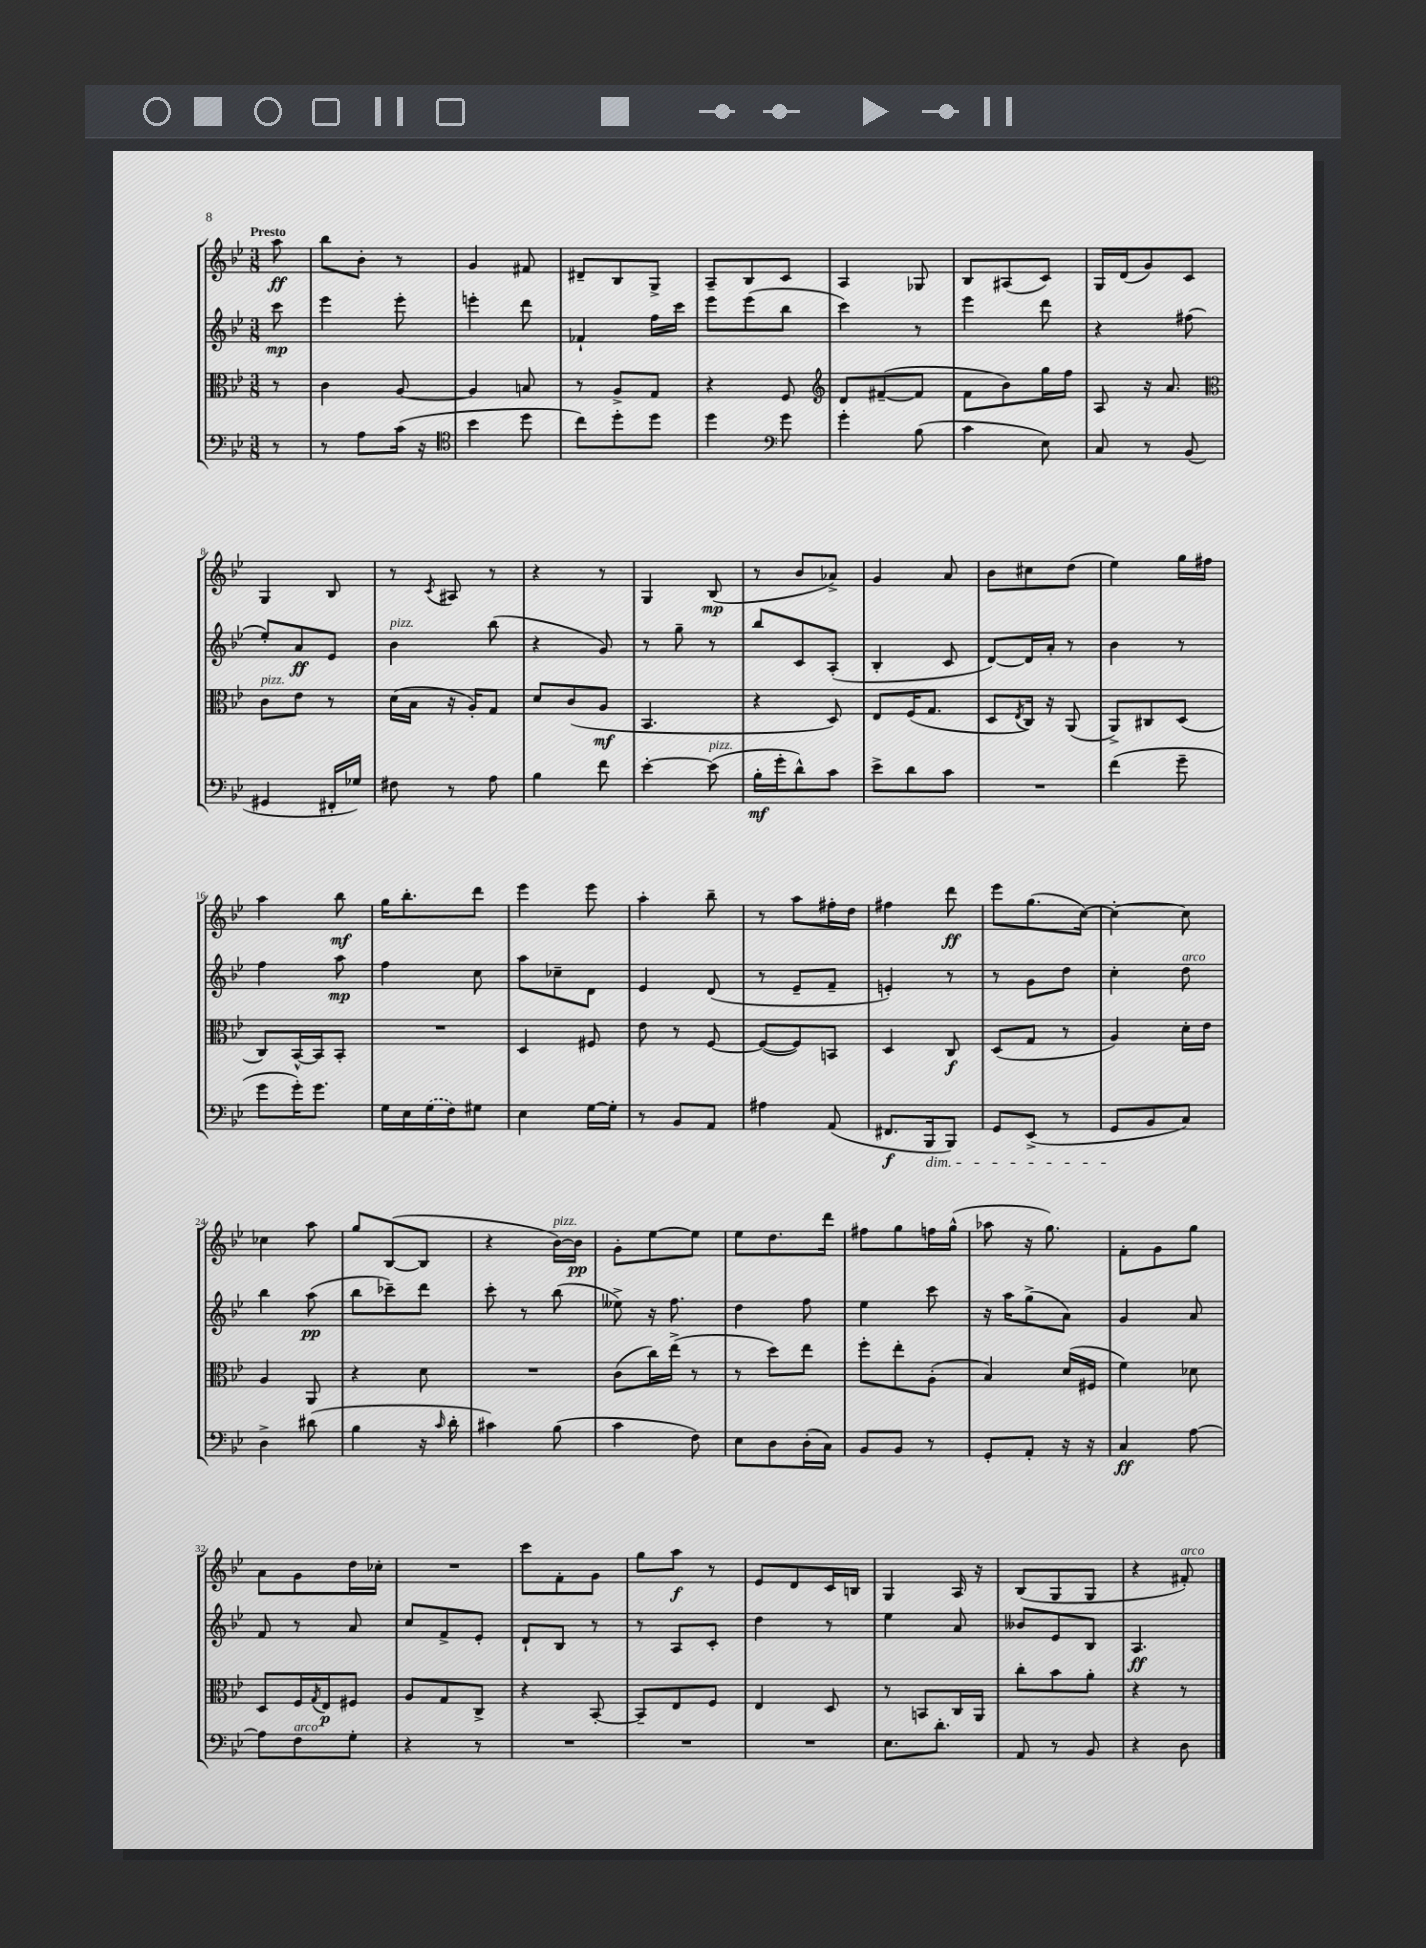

**kern	**dynam	**kern	**dynam	**kern	**dynam	**kern	**dynam
*part4	*part4	*part3	*part3	*part2	*part2	*part1	*part1
*staff4	*staff4	*staff3	*staff3	*staff2	*staff2	*staff1	*staff1
*clefF4	*	*clefC3	*	*clefG2	*	*clefG2	*
*k[b-e-]	*	*k[b-e-]	*	*k[b-e-]	*	*k[b-e-]	*
*M3/8	*	*M3/8	*	*M3/8	*	*M3/8	*
=	=	=	=	=	=	=	=
!	!	!	!	!	!	!LO:TX:a:B:t=Presto	!
8r	.	8r	.	8ccc\	mp	8aa\	ff
=1	=1	=1	=1	=1	=1	=1	=1
8r	.	4c\	.	4eee-\	.	8bb-\L	.
8A\L	.	.	.	.	.	8b-'\J	.
(16c\Jk	.	[8A/	.	8eee-'\	.	8r	.
16r	.	.	.	.	.	.	.
=2	=2	=2	=2	=2	=2	=2	=2
*clefC4	*	*	*	*	*	*	*
4b-\	.	4A/]	.	4eeen'\	.	4g/	.
8dd\	.	8Bn/	.	8ddd\	.	8f#X/	.
=3	=3	=3	=3	=3	=3	=3	=3
8cc\L)	.	8r	.	4f-X`/	.	8d#X~/L	.
8dd'\	.	8A^/L	.	.	.	8B-/	.
8dd\J	.	8G/J	.	16ff\LL	.	8G^/J	.
.	.	.	.	16ccc\JJ	.	.	.
=4	=4	=4	=4	=4	=4	=4	=4
4dd\	.	4r	.	8eee-\L	.	8A~/L	.
.	.	.	.	(8eee-\	.	8B-/	.
*clefF4	*	*	*	*	*	*	*
8g\	.	8F/	.	8bb-\J	.	8c/J	.
=5	=5	=5	=5	=5	=5	=5	=5
*	*	*clefG2	*	*	*	*	*
4g'\	.	8d/L	.	4ccc\)	.	4A/	.
.	.	([8f#X~/	.	.	.	.	.
(8B-\	.	8f#/J]	.	8r	.	8G-X/	.
=6	=6	=6	=6	=6	=6	=6	=6
4c\	.	8f\L	.	4eee-\	.	8B-/L	.
.	.	8b-\)	.	.	.	(8A#X/	.
8E-\)	.	16gg\L	.	8ddd\	.	8c/J)	.
.	.	16ff\JJ	.	.	.	.	.
=7	=7	=7	=7	=7	=7	=7	=7
8C/	.	8A/	.	4r	.	16G/LL	.
.	.	.	.	.	.	(16d/J	.
8r	.	16r	.	.	.	8g/)	.
.	.	8.a/	.	.	.	.	.
(8BB-/	.	.	.	(8ff#X\	.	8c/J	.
!!LO:LB:g=z
=8	=8	=8	=8	=8	=8	=8	=8
*	*	*clefC3	*	*	*	*	*
!	!	!LO:TX:a:i:t=pizz.	!	!	!	!	!
4GG#X/	.	8c\L	.	8ee-'/L)	.	4G/	.
.	.	8e-\J	.	8a/	ff	.	.
16FF#X'/LL	.	8r	.	8e-/J	.	8B-/	.
16G-X/JJ)	.	.	.	.	.	.	.
=9	=9	=9	=9	=9	=9	=9	=9
!	!	!	!	!LO:TX:a:i:t=pizz.	!	!	!
8F#X\	.	(16d\LL	.	4b-\	.	8r	.
.	.	16B-\JJ	.	.	.	.	.
.	.	.	.	.	.	8qc/	.
8r	.	16r	.	.	.	8A#X/	.
.	.	16A'/KL)	.	.	.	.	.
8A\	.	8G/J	.	(8bb-\	.	8r	.
=10	=10	=10	=10	=10	=10	=10	=10
4B-\	.	8d/L	.	4r	.	4r	.
.	.	(8c/	.	.	.	.	.
8f\	.	8A/J	mf	8g/)	.	8r	.
=11	=11	=11	=11	=11	=11	=11	=11
[4e-'\	.	4.BB-/	.	8r	.	4G/	.
.	.	.	.	8gg~\	.	.	.
!LO:TX:a:i:t=pizz.	!	!	!	!	!	!	!
(8e-\]	.	.	.	8r	.	(8B-/	mp
=12	=12	=12	=12	=12	=12	=12	=12
16B-'\LL	mf	4r	.	8bb-/L	.	8r	.
16g'\J	.	.	.	.	.	.	.
8d^^\)	.	.	.	8c/	.	8b-/L	.
8c\J	.	8D/)	.	(8A'/J	.	8a-X^/J)	.
=13	=13	=13	=13	=13	=13	=13	=13
8e-^\L	.	8E-/L	.	4B-'/	.	4g/	.
8d\	.	(16F/K	.	.	.	.	.
.	.	8.G/J	.	.	.	.	.
8c\J	.	.	.	8c/	.	8a/	.
=14	=14	=14	=14	=14	=14	=14	=14
4.r	.	8D/L	.	[8d/L)	.	8b-\L	.
.	.	8qE-/	.	.	.	.	.
.	.	16C/Jk)	.	16d/L]	.	8cc#X\	.
.	.	16r	.	16a'/JJ	.	.	.
.	.	(8AA/	.	8r	.	(8dd\J	.
=15	=15	=15	=15	=15	=15	=15	=15
(4f\	.	8AA^/L)	.	4b-\	.	4ee-\)	.
.	.	8C#X/	.	.	.	.	.
8g~\	.	(8D/J	.	8r	.	16gg\LL	.
.	.	.	.	.	.	16ff#X\JJ	.
!!LO:LB:g=z
=16	=16	=16	=16	=16	=16	=16	=16
8g\L	.	8C/L)	.	4ff\	.	4aa\	.
16g'\K)	.	[16BB-^^/L	.	.	.	.	.
8.g\J	.	16BB-/J]	.	.	.	.	.
.	.	8BB-'/J	.	8aa\	mp	8bb-\	mf
=17	=17	=17	=17	=17	=17	=17	=17
16G\LL	.	4.r	.	4ff\	.	16gg\KL	.
16E-\	.	.	.	.	.	8.bb-'\	.
(16G\	.	.	.	.	.	.	.
16F\J)	.	.	.	.	.	.	.
8G#X\J	.	.	.	8cc\	.	8ddd\J	.
=18	=18	=18	=18	=18	=18	=18	=18
4E-\	.	4D/	.	8aa\L	.	4eee-\	.
.	.	.	.	8cc-X~\	.	.	.
[16G\LL	.	8F#X/	.	8d\J	.	8eee-\	.
16G'\JJ]	.	.	.	.	.	.	.
=19	=19	=19	=19	=19	=19	=19	=19
8r	.	8e-\	.	4e-/	.	4aa'\	.
8BB-/L	.	8r	.	.	.	.	.
8AA/J	.	[8F/	.	(8d/	.	8bb-~\	.
=20	=20	=20	=20	=20	=20	=20	=20
4A#X\	.	(8F/L_	.	8r	.	8r	.
.	.	8F/])	.	8e-~/L	.	8aa\L	.
(8AA/	.	8BBn/J	.	8f~/J	.	16ff#X'\L	.
.	.	.	.	.	.	16dd\JJ	.
=21	=21	=21	=21	=21	=21	=21	=21
8.FF#X/L	f	4D/	.	4en'/)	.	4ff#X\	.
!LO:TX:b:i:t=dim.	!	!	!	!	!	!	!
16BBB-/k	.	.	.	.	.	.	.
8BBB-/J)	.	8C/	f	8r	.	8ddd\	ff
=22	=22	=22	=22	=22	=22	=22	=22
8GG/L	.	(8D/L	.	8r	.	8eee-\L	.
(8EE-^/J	.	8G/J	.	8g\L	.	(8.gg\	.
8r	.	8r	.	8dd\J	.	.	.
.	.	.	.	.	.	[16cc\Jk)	.
=23	=23	=23	=23	=23	=23	=23	=23
8GG/L	.	4A/)	.	4cc'\	.	4cc'\_	.
8BB-/	.	.	.	.	.	.	.
!	!	!	!	!LO:TX:a:i:t=arco	!	!	!
8C/J)	.	16d'\LL	.	8dd\	.	8cc\]	.
.	.	16e-\JJ	.	.	.	.	.
!!LO:LB:g=z
=24	=24	=24	=24	=24	=24	=24	=24
4D^\	.	4A/	.	4bb-\	.	4cc-X\	.
(8d#X\	.	8AA/	.	(8aa\	pp	8aa\	.
=25	=25	=25	=25	=25	=25	=25	=25
4B-\	.	4r	.	8bb-\L	.	8gg/L	.
.	.	.	.	8ccc-X~\)	.	([8B-/	.
16r	.	8d\	.	8ddd\J	.	8B-/J]	.
16qqc/	.	.	.	.	.	.	.
16d'\	.	.	.	.	.	.	.
=26	=26	=26	=26	=26	=26	=26	=26
4c#X\)	.	4.r	.	8ccc'\	.	4r	.
.	.	.	.	8r	.	.	.
!	!	!	!	!	!	!LO:TX:a:i:t=pizz.	!
(8B-\	.	.	.	(8bb-\	.	[16b-\LL)	.
.	.	.	.	.	.	16b-\JJ]	pp
=27	=27	=27	=27	=27	=27	=27	=27
4c\	.	(8c\L	.	8ee--X^\)	.	8g'\L	.
.	.	16cc\L)	.	16r	.	[8ee-\	.
.	.	(16ee-^\JJ	.	8.ff\	.	.	.
8F\)	.	8r	.	.	.	8ee-\J]	.
=28	=28	=28	=28	=28	=28	=28	=28
8E-\L	.	8r	.	4dd\	.	8ee-\L	.
8D\	.	8dd\L)	.	.	.	8.dd\	.
(16D'\L	.	8ee-\J	.	8ff\	.	.	.
16C\JJ)	.	.	.	.	.	16ddd\Jk	.
=29	=29	=29	=29	=29	=29	=29	=29
8BB-/L	.	8ff'\L	.	4ee-\	.	8ff#X\L	.
8BB-/J	.	8ee-'\	.	.	.	8gg\	.
8r	.	(8A'\J	.	8ccc\	.	16ffn\L	.
.	.	.	.	.	.	(16gg^^\JJ	.
=30	=30	=30	=30	=30	=30	=30	=30
8GG'/L	.	4B-/)	.	16r	.	8aa-X\	.
.	.	.	.	16aa\KL	.	.	.
8AA'/J	.	.	.	(8gg^\	.	16r	.
.	.	.	.	.	.	8.gg\)	.
16r	.	(16d/LL	.	8a\J)	.	.	.
16r	.	16F#X/JJ	.	.	.	.	.
=31	=31	=31	=31	=31	=31	=31	=31
4C/	ff	4f\)	.	4g/	.	8f'\L	.
.	.	.	.	.	.	8g\	.
[8A\	.	8d-X\	.	8a/	.	8gg\J	.
!!LO:LB:g=z
=32	=32	=32	=32	=32	=32	=32	=32
8A\L]	.	8D/L	.	8f/	.	8a\L	.
!LO:TX:a:i:t=arco	!	!	!	!	!	!	!
8F\	.	16F/L	.	8r	.	8g\	.
.	.	8qG/	.	.	.	.	.
.	.	16E-/J	p	.	.	.	.
8G'\J	.	8F#X/J	.	8a/	.	16dd\L	.
.	.	.	.	.	.	16cc-X'\JJ	.
=33	=33	=33	=33	=33	=33	=33	=33
4r	.	8A/L	.	8cc/L	.	4.r	.
.	.	8G/	.	8f^/	.	.	.
8r	.	8C^/J	.	8e-'/J	.	.	.
=34	=34	=34	=34	=34	=34	=34	=34
4.r	.	4r	.	8d`/L	.	8ccc\L	.
.	.	.	.	8B-/J	.	8f'\	.
.	.	[8BB-'/	.	8r	.	8g\J	.
=35	=35	=35	=35	=35	=35	=35	=35
4.r	.	8BB-~/L]	.	8r	.	8gg\L	.
.	.	8E-/	.	8A/L	.	8aa\J	f
.	.	8F/J	.	8c'/J	.	8r	.
=36	=36	=36	=36	=36	=36	=36	=36
4.r	.	4E-/	.	4dd\	.	8e-/L	.
.	.	.	.	.	.	8d/	.
.	.	8D/	.	8r	.	16c/L	.
.	.	.	.	.	.	16Bn/JJ	.
=37	=37	=37	=37	=37	=37	=37	=37
8.E-\L	.	8r	.	4ee-\	.	4G/	.
.	.	8BBn/L	.	.	.	.	.
8.d'\J	.	.	.	.	.	.	.
.	.	16C/L	.	8a/	.	16A/	.
.	.	16AA/JJ	.	.	.	16r	.
=38	=38	=38	=38	=38	=38	=38	=38
8AA/	.	8cc'\L	.	8b--X/L	.	(8B-/L	.
8r	.	8b-\	.	8e-/	.	8G/	.
8BB-/	.	8a'\J	.	8B-/J	.	8G/J	.
=39	=39	=39	=39	=39	=39	=39	=39
4r	.	4r	.	4.A/	ff	4r	.
!	!	!	!	!	!	!LO:TX:a:i:t=arco	!
8D\	.	8r	.	.	.	8f#X'/)	.
==	==	==	==	==	==	==	==
*-	*-	*-	*-	*-	*-	*-	*-
